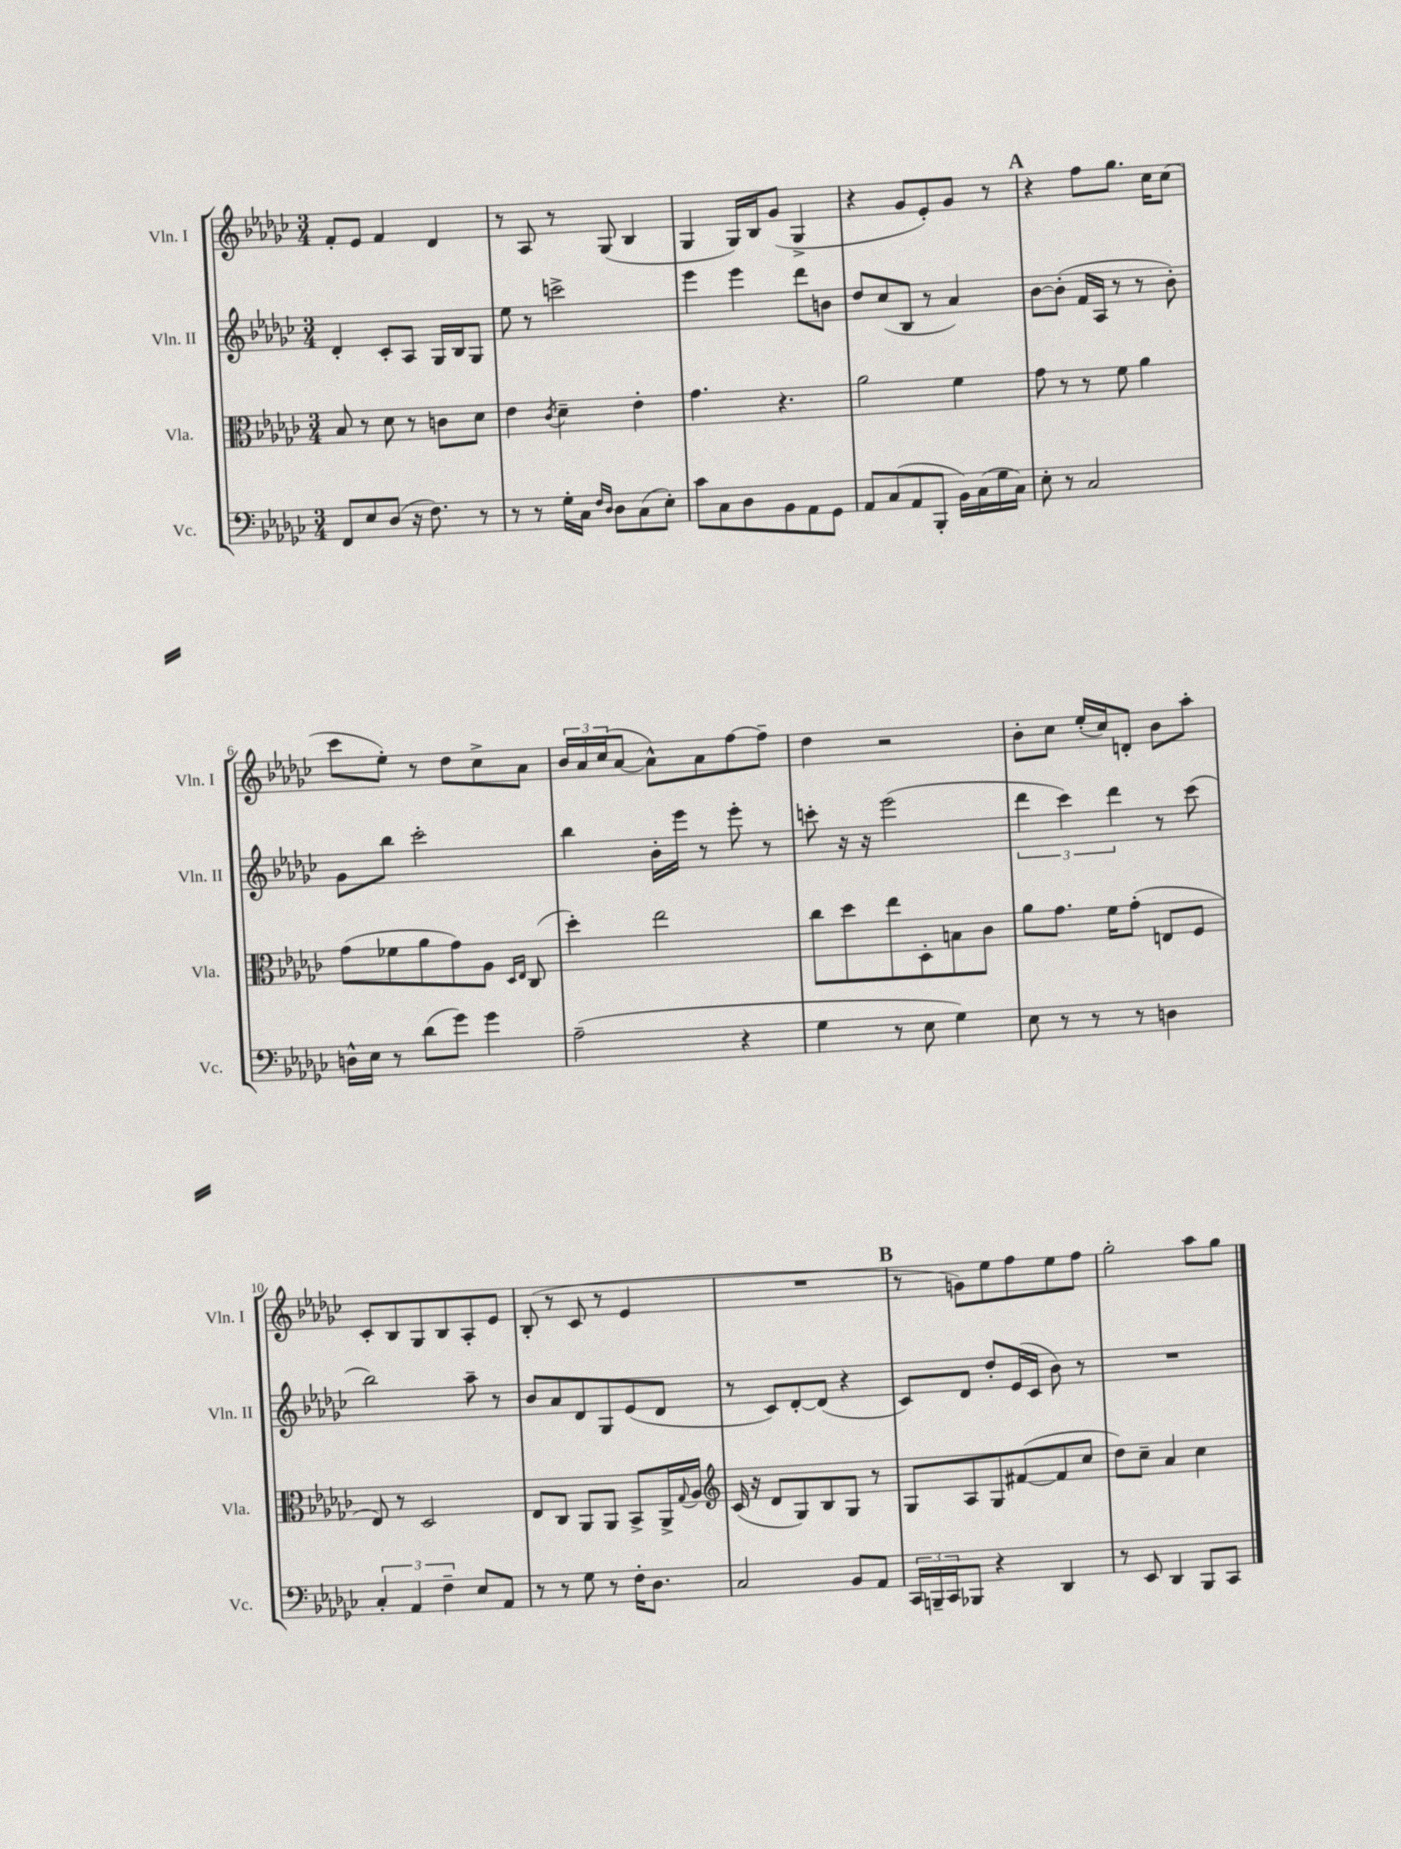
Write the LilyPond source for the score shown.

<<
\new StaffGroup <<
\new Staff = "s0" \with { instrumentName = "Vln. I" shortInstrumentName = "Vln. I" } {
    \clef treble \key ges \major \numericTimeSignature \time 3/4
    f'8-. ees'8 f'4 des'4 |
    r8 aes8 r8 ges8( bes4 |
    ges4 ges16) bes16 ges'8( ges4-> |
    r4 ges'8 ees'8-.) ges'8 r8 |
    \mark \markup { \bold "A" } r4 f''8 ges''8. ces''16 ces''8( |
    ces'''8 ees''8-.) r8 des''8 ces''8-> aes'8 |
    \tuplet 3/2 { bes'16 aes'16 ces''16( } aes'8~ aes'8-^) aes'8 f''8~ f''8-- |
    des''4 r2 |
    bes'8-. ces''8 ees''16-.( ces''16) d'8-. bes'8 aes''8-. |
    ces'8-. bes8 ges8 bes8 aes8-. ees'8 |
    bes8-.( r8 ces'8 r8 ees'4 |
    R2. |
    \mark \markup { \bold "B" } r8 g'8) ees''8 f''8 ees''8 f''8 |
    ges''2-. aes''8 ges''8 \bar "|." |
}
\new Staff = "s1" \with { instrumentName = "Vln. II" shortInstrumentName = "Vln. II" } {
    \clef treble \key ges \major \numericTimeSignature \time 3/4
    des'4-. ces'8-. aes8 ges16 bes16 ges8 |
    ees''8 r8 c'''2-> |
    ees'''4 ees'''4 des'''8 b'8 |
    des''8 ces''8( bes8 r8 aes'4) |
    \mark \markup { \bold "A" } bes'8~ bes'8-.( f'16 aes16 r8 r8 bes'8-.) |
    ges'8 bes''8 ces'''2-. |
    bes''4 bes'16-. ees'''16 r8 ees'''8-. r8 |
    c'''8-. r16 r16 ees'''2( |
    \tuplet 3/2 { des'''4 ces'''4) des'''4 } r8 ces'''8( |
    bes''2) aes''8-- r8 |
    bes'8 aes'8 des'8 ges8 ees'8( des'8 |
    r8 ces'8) des'8~-. des'8( r4 |
    \mark \markup { \bold "B" } ces'8) des'8 des''8-. ees'16( ces'16 bes'8) r8 |
    R2. \bar "|." |
}
\new Staff = "s2" \with { instrumentName = "Vla." shortInstrumentName = "Vla." } {
    \clef alto \key ges \major \numericTimeSignature \time 3/4
    bes8 r8 des'8 r8 c'8 des'8 |
    ees'4 \acciaccatura { ces'8 } des'4-- ees'4-. |
    ges'4. r4. |
    aes'2 f'4 |
    \mark \markup { \bold "A" } ges'8 r8 r8 f'8 aes'4 |
    ges'8( fes'8 aes'8 ges'8) aes8 \grace { des16 ees16 } ces8( |
    des''4-.) ees''2 |
    ces''8 des''8 ees''8 des8-. b8 ces'8 |
    aes'8 ges'8. f'16 ges'8-.( e8 f8 |
    ees8) r8 des2 |
    ees8 ces8 aes,8 aes,8 bes,8-> aes,16-> \appoggiatura { ges8 } aes16 |
    \clef treble ces'16( r16 des'8 ges8) bes8 ges8 r8 |
    \mark \markup { \bold "B" } ges8 aes8 ges8 fis'8~( fis'8 ces''8 |
    des''8) ces''8-- aes'4 ces''4 \bar "|." |
}
\new Staff = "s3" \with { instrumentName = "Vc." shortInstrumentName = "Vc." } {
    \clef bass \key ges \major \numericTimeSignature \time 3/4
    f,8 ees8 des8( r16 f8.) r8 |
    r8 r8 ges16-. ces16 \grace { f16 des16 } des8 ces8( ees8-.) |
    ces'8 ces8 des8 bes,8 aes,8 ges,8 |
    aes,8 ces8( aes,8 bes,,8-. bes,16) ces16( ges16 ces16) |
    \mark \markup { \bold "A" } ees8-. r8 ces2 |
    d16-^ ees16 r8 des'8( ges'8) ges'4 |
    aes2--( r4 |
    ges4 r8 ees8 ges4) |
    ees8 r8 r8 r8 d4 |
    \tuplet 3/2 { ces4-. aes,4 f4-- } ees8 aes,8 |
    r8 r8 ges8 r8 f16-. des8. |
    ces2 bes,8 aes,8 |
    \mark \markup { \bold "B" } \tuplet 3/2 { ces,16 b,,16-- ces,16 } bes,,8 r4 des,4 |
    r8 ees,8 des,4 bes,,8 ces,8 \bar "|." |
}
>>
>>
